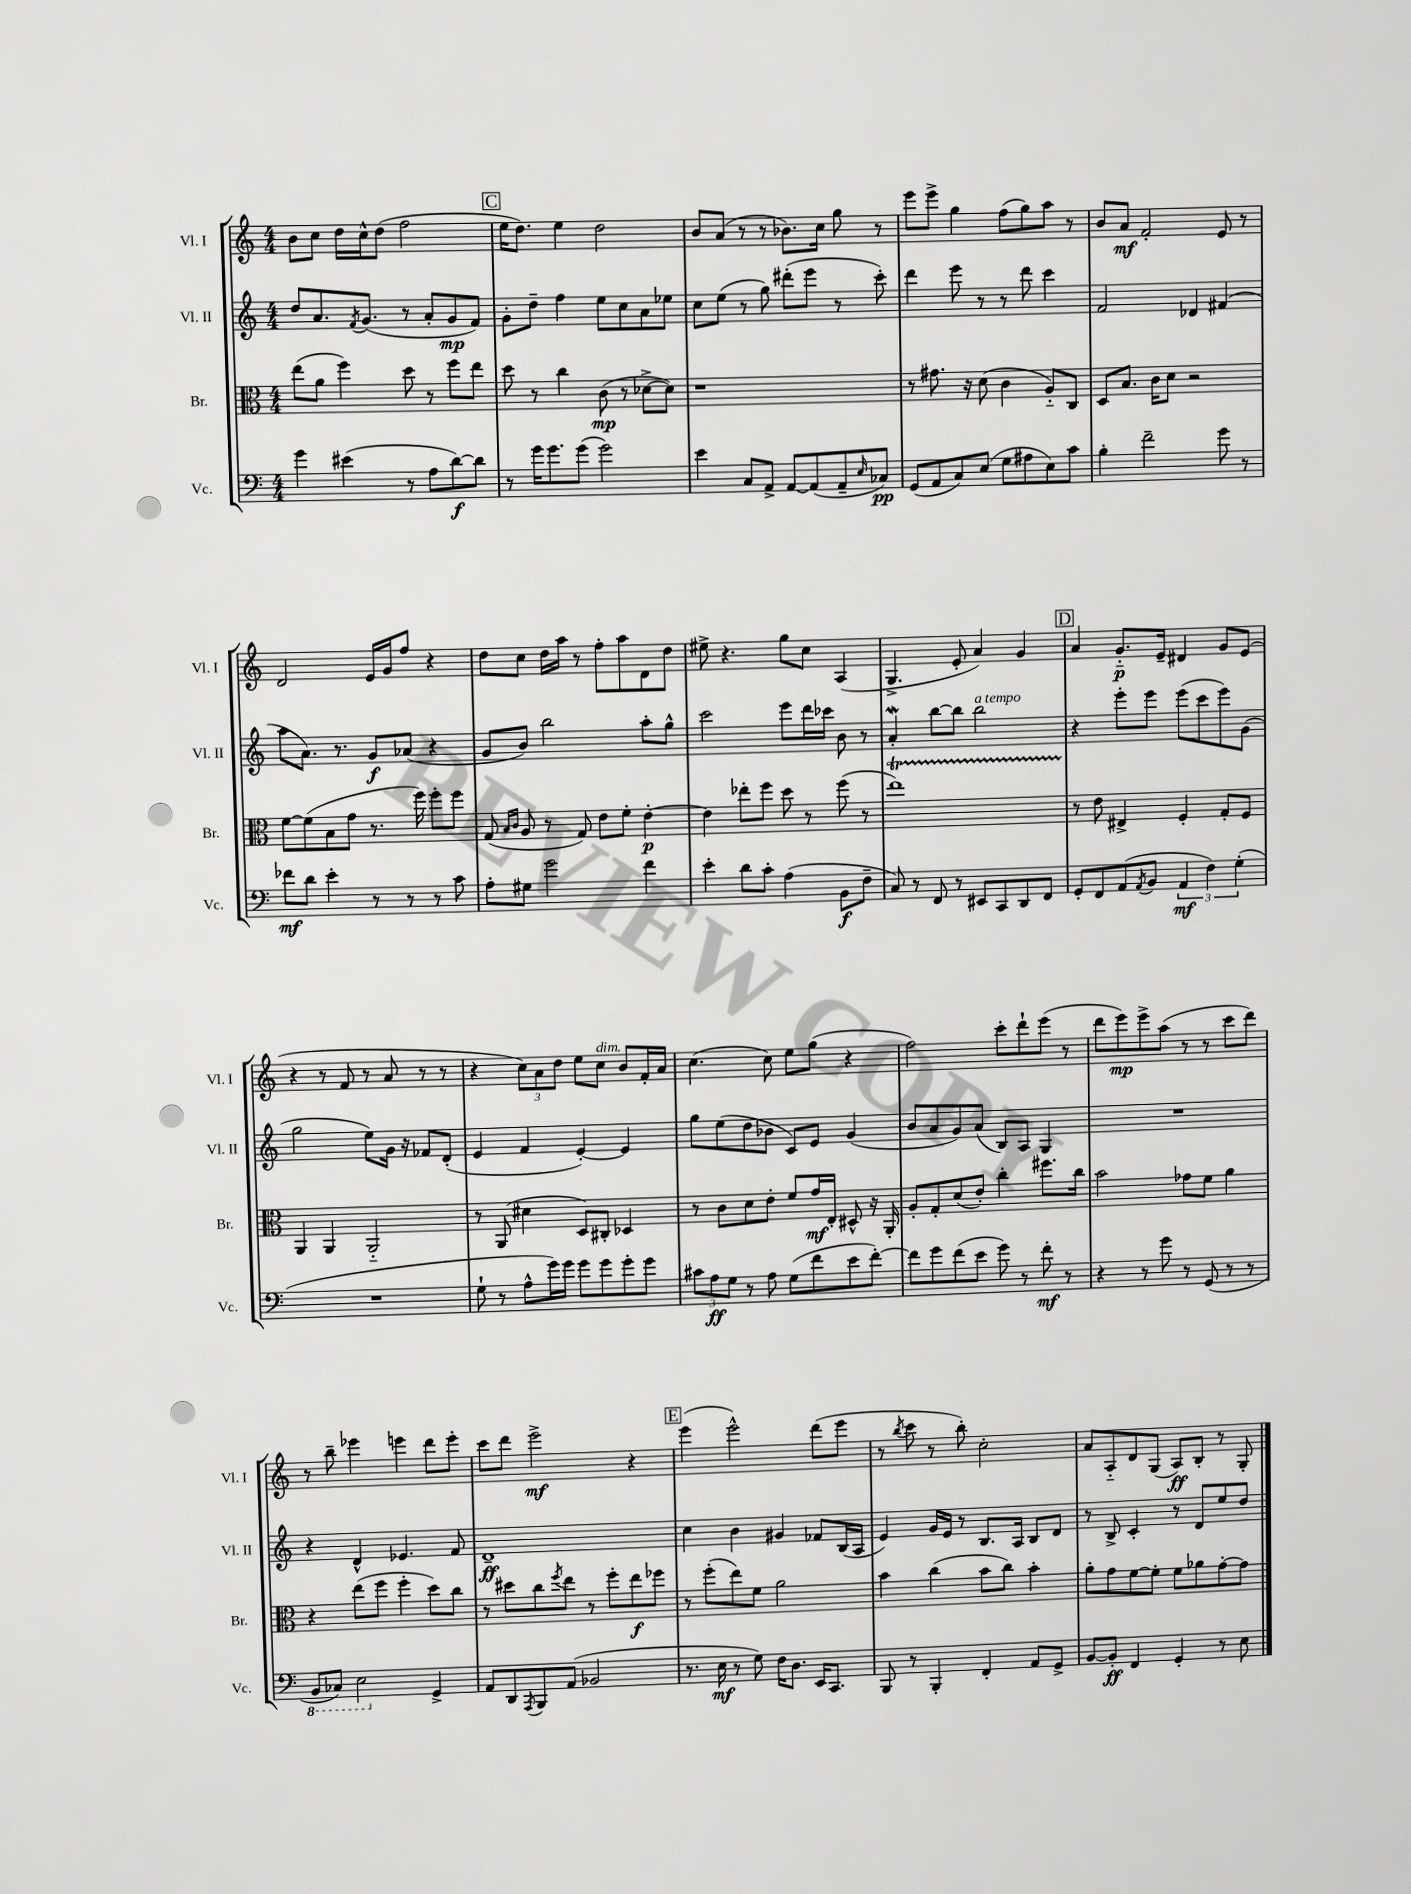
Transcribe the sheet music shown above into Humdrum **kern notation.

**kern	**kern	**kern	**kern
*staff4	*staff3	*staff2	*staff1
*clefF4	*clefC3	*clefG2	*clefG2
*k[]	*k[]	*k[]	*k[]
*M4/4	*M4/4	*M4/4	*M4/4
4g	(8ee	8dd	8b
.	8a	8.a	8cc
(4e#	4ff)	.	16dd
.	.	8qf	.
.	.	(8.g	16cc^^
.	.	.	(8dd
8r	8dd	8r	2ff
8A	8r	8a'	.
[8d)	8ff	8g	.
8d]	8ee	8f)	.
=	=	=	=
8r	8dd	8g'	16ee
.	.	.	8.dd)
16g	8r	8dd~	.
8.g	.	.	.
.	4cc	4ff	4ee
(8g	.	.	.
2g)	(8c	8ee	2dd
.	8r	8cc	.
.	[8d-^	8a	.
.	8d-])	8ee-	.
=	=	=	=
4e	1r	8cc	8b
.	.	(8ee	(8a
8C	.	8r	8r
8AA^	.	8gg)	8r
[8AA	.	(8ddd#'	8.b-)
(8AA]	.	8eee	.
.	.	.	16cc
8AA~	.	8r	8gg
16qqE	.	.	.
8C-)	.	8ccc')	8r
=	=	=	=
(8GG	8r	4ddd	8eee
8AA	8.g#	.	8eee^
8C)	.	8eee	4gg
.	16r	.	.
(8E	(8d	8r	.
8G	4c	8r	(8ff
8A#	.	8ddd	8gg)
8E)	8A'~)	4ccc	8aa
8c	8C	.	8r
=	=	=	=
4B'	8D	2f	8b
.	8.B	.	8a
2f~	.	.	2f'
.	16c	.	.
.	8d	.	.
.	2r	4d-	.
8g	.	(4f#	8e
8r	.	.	8r
=	=	=	=
8f-	[8f	8aa	2d
8d	(8f]	8.a)	.
4e'	8B	.	.
.	.	8.r	.
.	8g	.	.
8r	8.r	8g	16e
.	.	.	16g
8r	.	(8a-	8ff
.	16ff)	.	.
8r	8ff'	4r	4r
8c	8ff	.	.
=	=	=	=
8A'	(8G	8g	8dd
.	16qqB	.	.
.	16qqc	.	.
8G#	8A	8b)	8cc
2g	8r	2bb	16dd
.	.	.	16aa
.	8G)	.	8r
.	8e	.	8ff'
.	8f'	.	8aa
4f	[4e'	8aa'	8d
.	.	8gg^^	8dd
=	=	=	=
4e'	4e]	2ccc	8ee#^
.	.	.	4.r
8d	8ee-'	.	.
8c'	8ff	.	.
(4A	8dd	8eee	8gg
.	8r	16ddd	8cc
.	.	16ccc-	.
8BB	(8ff	8b	(4A
8F~	8r	8r	.
=	=	=	=
8C)	1ee)	4a'	4.G^
8r	.	.	.
8FF	.	[8bb	.
8r	.	8bb]	8e'
8EE#	.	2bb	4a)
8CC	.	.	.
8DD	.	.	4g
8FF	.	.	.
=	=	=	=
8GG'	8r	4r	4a
8FF	8e	.	.
(8AA	4E#^	8eee'	8.g'~
8qAA	.	.	.
8BB	.	8eee	.
.	.	.	16e~
6AA	4F'	(8eee	4d#
.	.	8ccc	.
6F)	.	.	.
.	8G'	8eee)	8g
(6G'	.	.	.
.	8F	(8g	(8e
=	=	=	=
1r	4AA	2gg	4r
.	4AA	.	8r
.	.	.	8f
.	2AA'~	8ee)	8r
.	.	16g	8a
.	.	16r	.
.	.	8f-	8r
.	.	(8d'	8r
=	=	=	=
8G`	8r	4e	4r
8r	(8AA	.	.
8A^^	4d#	4f	12cc)
.	.	.	12a
16g)	.	.	.
.	.	.	12dd
16g	.	.	.
8g	8D)	[4e')	8ee
8g	8C#'	.	8cc
8g'	4D-	4e]	8b
8g	.	.	16f'
.	.	.	16a
=	=	=	=
12c#	8r	8gg	(4.cc
12A	.	.	.
.	8c	(8ee	.
12G	.	.	.
8r	8d	8dd	.
8A	8e'	8b-	8cc)
(8G	8f	8c)	8ee
8f	16g	8e	(8gg
.	16E'	.	.
8e	8D#^^	(4g	4r
[8f')	16r	.	.
.	16AA'	.	.
=	=	=	=
8f]	8A'	8b	2ff)
8g	8G'	8a	.
(8f	(8d	8g)	.
8e	8e')	(8a	.
8g)	4cc'	8B)	8ccc'
8r	.	8A	8ddd`
8f'	8.ff#	4G	(8eee
8r	.	.	8r
.	16cc	.	.
=	=	=	=
4r	2b	1r	8ddd
.	.	.	8eee)
8r	.	.	8eee^
8g	.	.	(8aa
8r	8g-	.	8r
(8GG	8f	.	8r
8r	4a	.	8ccc
8r	.	.	8ddd)
=	=	=	=
8BBB	4r	4r	8r
8CC-)	.	.	8bb~
2EE	(8ee	4d^^	4eee-
.	8ff	.	.
.	4ff'	4.e-	4eee
4GG^	8dd)	.	8ddd
.	8cc	8f	8eee'
=	=	=	=
8AA	8r	1d~	8ccc
8DD	8dd#	.	8ddd
8qAAA	.	.	.
8BBB	8cc	.	2eee^
.	8qff	.	.
(8AA	8ee	.	.
2BB-	8r	.	.
.	8ff'	.	.
.	8ee	.	4r
.	8ff-	.	.
=	=	=	=
8.r	8r	4cc	(4eee
.	(8ff'	.	.
16E	.	.	.
8r	8ee)	4b	2eee^^)
8G)	8f	.	.
16F	2a	4g#	.
8.D	.	.	.
16EE	.	8f-	(8ddd
8.CC	.	.	.
.	.	(16B	8eee
.	.	16A	.
=	=	=	=
8BBB	4b	4e)	8r
.	.	.	8qbb
8r	.	.	8ccc
4BBB'	(4cc	16g	8r
.	.	16e	.
.	.	8r	8bb')
4FF'	8b	8.B	2cc'
.	8cc)	.	.
.	.	16A	.
8AA	4b'	8B	.
8GG^	.	8d	.
=	=	=	=
[8BB	8a'	8r	8a
8BB']	8g	8B^	8A'~
4FF	[8f	4c'	8d
.	8f']	.	(8G
4GG'	8f	8r	8A)
.	8a-	8d	8B'
8r	[8g'	8ee	8r
8E	8g]	8dd	8G'
==	==	==	==
*-	*-	*-	*-
